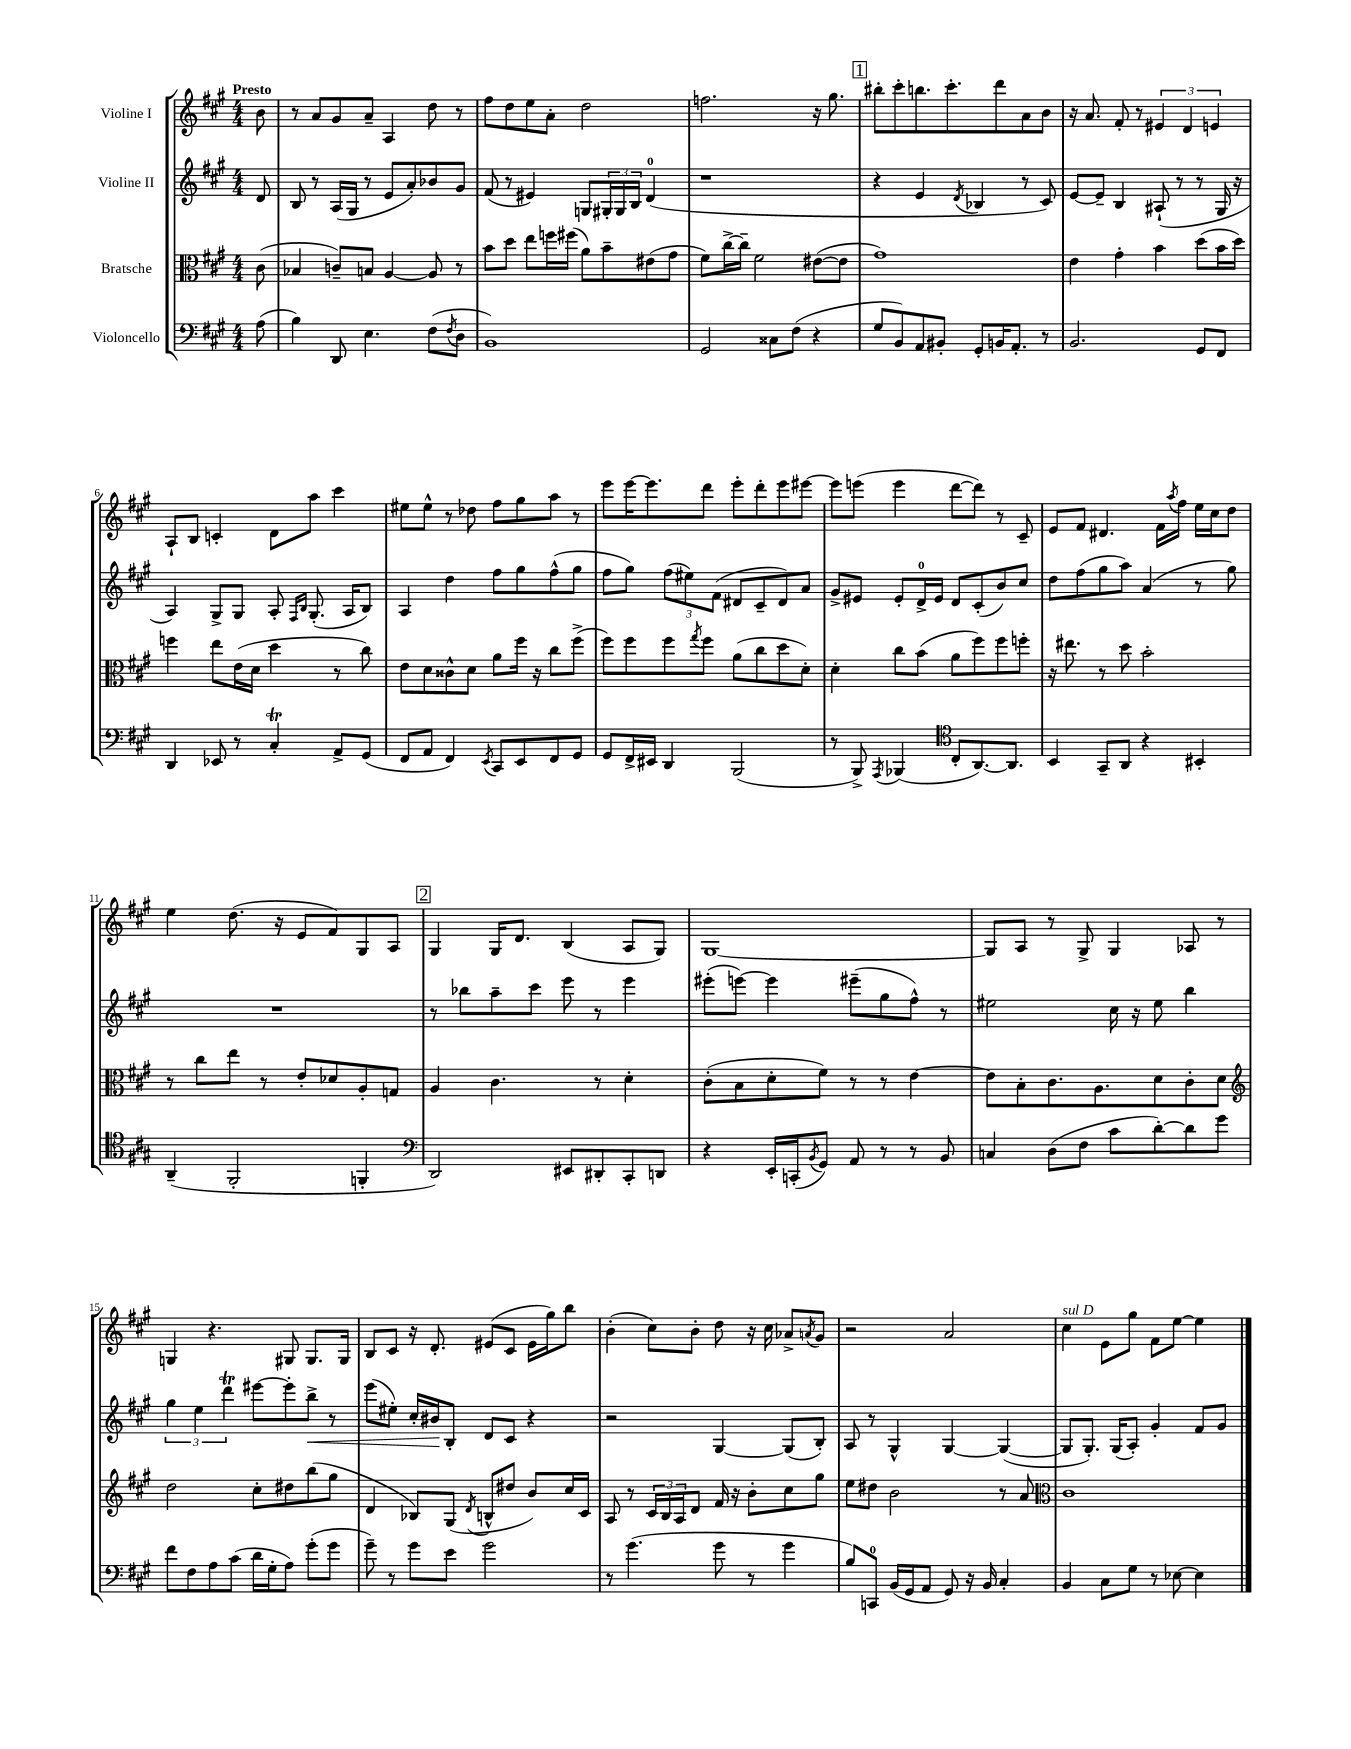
<<
\new StaffGroup <<
\new Staff = "s0" \with { instrumentName = "Violine I" } {
    \clef treble \key a \major \numericTimeSignature \time 4/4 \partial 8 \tempo "Presto"
    b'8 |
    r8 a'8 gis'8 a'8-- a4 d''8 r8 |
    fis''8 d''8 e''8 a'8-. d''2 |
    f''2. r16 gis''8. |
    \mark \markup { \box "1" } bis''8-. cis'''8-. b''8. cis'''8.-. d'''8 a'8 b'8 |
    r16 a'8. fis'8-. r8 \tuplet 3/2 { eis'4 d'4 e'4 } |
    a8-! b8 c'4-. d'8 a''8 cis'''4 |
    eis''8 eis''8-^ r8 des''8 fis''8 gis''8 a''8 r8 |
    e'''8 e'''16~ e'''8. d'''8 e'''8-. d'''8-. e'''8 eis'''8~ |
    eis'''8 e'''8( e'''4 d'''8~ d'''8) r8 cis'8-- |
    e'8 fis'8 dis'4. fis'16 \acciaccatura { a''8 } fis''16 e''16 cis''16 d''8 |
    e''4 d''8.( r16 e'8 fis'8) gis8 a8 |
    \mark \markup { \box "2" } gis4 gis16 d'8. b4( a8 gis8) |
    gis1~ |
    gis8 a8 r8 gis8-> gis4 aes8 r8 |
    g4 r4. gis8 gis8. gis16 |
    b8 cis'8 r16 d'8.-. eis'8( cis'8 eis'16 gis''16) b''8 |
    b'4-.( cis''8) b'8-. d''8 r16 cis''16 aes'8-> \acciaccatura { a'8 } gis'8 |
    r2 a'2 |
    cis''4^\markup { \italic "sul D" } e'8 gis''8 fis'8 e''8~ e''4 \bar "|." |
}
\new Staff = "s1" \with { instrumentName = "Violine II" } {
    \clef treble \key a \major \numericTimeSignature \time 4/4 \partial 8
    d'8 |
    b8 r8 a16( gis16 r8 e'8 a'8-.) bes'8 gis'8 |
    fis'8( r8 eis'4) g8 \tuplet 3/2 { gis16-. gis16 b16 } d'4-0( |
    r1 |
    \mark \markup { \box "1" } r4 e'4 \acciaccatura { d'8 } bes4 r8 cis'8) |
    e'8~ e'8-- b4 ais8-!( r8 r8 gis16 r16 |
    a4) gis8-> gis8 a8-. \grace { fis16 b16 } gis8.-.( a16 b8) |
    a4 d''4 fis''8 gis''8 fis''8-^( gis''8 |
    fis''8 gis''8) \tuplet 3/2 { fis''8( eis''8) fis'8( } dis'8 cis'8-- dis'8) a'8 |
    gis'8-> eis'8 eis'8-. d'16-0-> eis'16 d'8 cis'8-.( b'8) cis''8 |
    d''8 fis''8( gis''8 a''8) a'4( r8 gis''8) |
    R1 |
    \mark \markup { \box "2" } r8 bes''8 a''8-- cis'''8 e'''8 r8 e'''4 |
    eis'''8-.( e'''8~) e'''4 eis'''8--( gis''8 fis''8-^) r8 |
    eis''2 cis''16 r16 eis''8 b''4 |
    \tuplet 3/2 { gis''4 e''4 d'''4\trill } eis'''8~ eis'''8-. b''8->\< r8 |
    e'''8( eis''8-.) cis''16-. bis'16\! b8-. d'8 cis'8 r4 |
    r2 gis4~ gis8( b8-.) |
    a8 r8 gis4-^ gis4~ gis4~( |
    gis8 gis8.-.) gis16( a8-.) gis'4-. fis'8 gis'8 \bar "|." |
}
\new Staff = "s2" \with { instrumentName = "Bratsche" } {
    \clef alto \key a \major \numericTimeSignature \time 4/4 \partial 8
    cis'8( |
    bes4 c'8--) b8 a4~ a8 r8 |
    b'8 d''8 e''8 f''16 fis''16( a'8) b'8-- eis'8( gis'8 |
    fis'8) cis''16~-> cis''16-- fis'2 eis'8~( eis'8 |
    \mark \markup { \box "1" } gis'1) |
    e'4 gis'4-. b'4 d''8( b'16 d''16) |
    f''4 e''8 e'16( d'16 d''4 r8 cis''8) |
    e'8 d'8 cisis'8-^ d'8 a'8 fis''16 r16 cis''8 fis''8->( |
    fis''8) fis''8 fis''8 \acciaccatura { gis''8 } fis''8 a'8( cis''8 d''8 d'8-.) |
    d'4-. cis''8 b'8( a'8 fis''8) fis''8 f''8-. |
    r16 eis''8. r8 d''8 b'2-. |
    r8 cis''8 e''8 r8 e'8-. des'8 a8-. g8 |
    \mark \markup { \box "2" } a4 cis'4. r8 d'4-. |
    cis'8-.( b8 d'8-. fis'8) r8 r8 e'4~ |
    e'8 b8-. cis'8. a8. d'8 cis'8-. d'8 |
    \clef treble d''2 cis''8-. dis''8 b''8( gis''8 |
    d'4 bes8) gis8( \acciaccatura { d'8 } b8-^ dis''8 b'8) cis''16 cis'16 |
    a8 r8 \tuplet 3/2 { cis'16 b16 a16 } d'8 fis'16 r16 b'8-. cis''8 gis''8 |
    e''8 dis''8 b'2 r8 a'8 |
    \clef alto cis'1 \bar "|." |
}
\new Staff = "s3" \with { instrumentName = "Violoncello" } {
    \clef bass \key a \major \numericTimeSignature \time 4/4 \partial 8
    a8( |
    b4) d,8 e4. fis8( \acciaccatura { fis8 } d8 |
    b,1) |
    gis,2 cisis8 fis8( r4 |
    \mark \markup { \box "1" } gis8 b,8) a,8 bis,8-. gis,8-. b,16 a,8.-. r8 |
    b,2. gis,8 fis,8 |
    d,4 ees,8 r8 cis4-.\trill a,8-> gis,8( |
    fis,8 a,8 fis,4) \acciaccatura { e,8 } cis,8 e,8 fis,8 gis,8 |
    gis,8 fis,16-> eis,16 d,4 b,,2( |
    r8 b,,8->) \acciaccatura { a,,8 } bes,,4( \clef tenor cis8-. a,8.~) a,8. |
    b,4 gis,8-- a,8 r4 bis,4-. |
    a,4--( fis,2-. f,4-. |
    \mark \markup { \box "2" } \clef bass d,2) eis,8 dis,8-. cis,8-. d,8 |
    r4 e,16-. c,16-.( \acciaccatura { b,8 } gis,8) a,8 r8 r8 b,8 |
    c4 d8( fis8 cis'8 d'8~-.) d'8 gis'8 |
    fis'8 fis8 a8 cis'8( d'16 gis16-. a8) gis'8-.( gis'8 |
    gis'8--) r8 gis'8 e'8 gis'2 |
    r8 gis'4.( gis'8 r8 gis'4 |
    b8) c,8-0 b,16( gis,16 a,8 gis,8) r16 b,16 cis4-. |
    b,4 cis8 gis8 r8 ees8~ ees4 \bar "|." |
}
>>
>>
